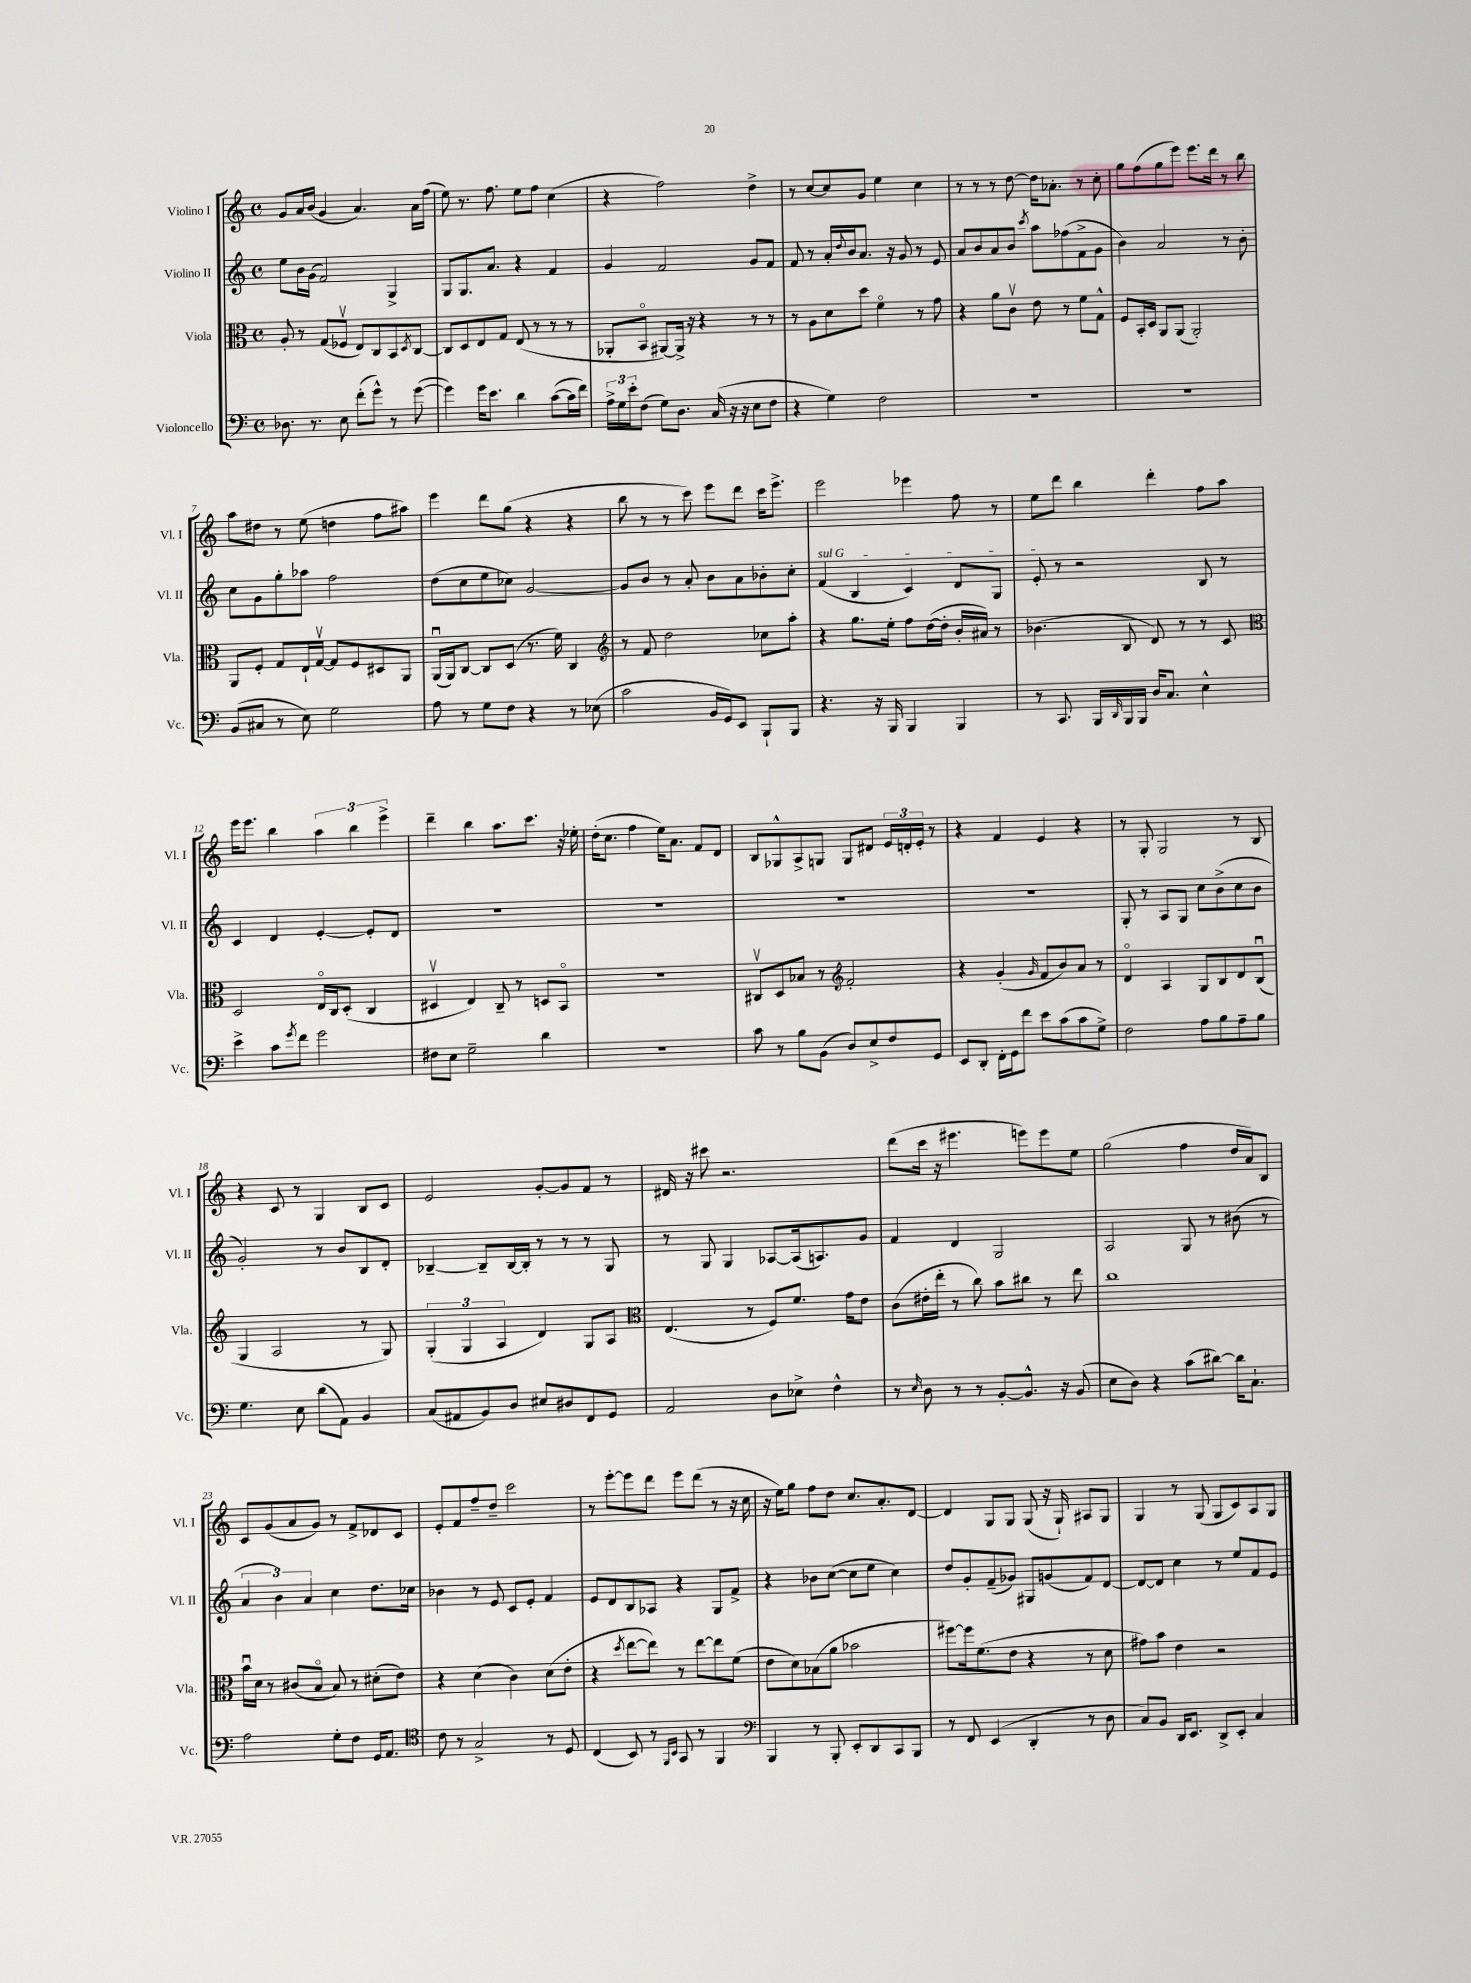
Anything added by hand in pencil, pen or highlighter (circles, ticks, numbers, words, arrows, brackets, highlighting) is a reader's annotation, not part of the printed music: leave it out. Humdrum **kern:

**kern	**kern	**kern	**kern
*part4	*part3	*part2	*part1
*staff4	*staff3	*staff2	*staff1
*I"Violoncello	*I"Viola	*I"Violino II	*I"Violino I
*I'Vc.	*I'Vla.	*I'Vl. II	*I'Vl. I
*clefF4	*clefC3	*clefG2	*clefG2
*k[]	*k[]	*k[]	*k[]
*M4/4	*M4/4	*M4/4	*M4/4
*met(c)	*met(c)	*met(c)	*met(c)
=1	=1	=1	=1
8.D-X\	8A'/	8ee\L	8g/L
.	8r	16b\L	16a/L
8.r	.	(16g\JJ	(16b/JJ
.	(8G/L	2f/)	4g/
8E\	8F-Xv/J	.	.
(8f'\L	8E/L)	.	4.a/)
8g^^\J)	8C/	.	.
8r	8BB/	4G^/	.
.	8qD/	.	.
([8g\	[8C/J	.	16a\LL
.	.	.	(16ff\JJ
=2	=2	=2	=2
4g\])	8C/L]	8G/L	8ee\)
.	8D/	8.G/	8.r
16g\KL	8E/	.	.
8.e\J	.	8.a/J	8.ff\
.	8G/J	.	.
4d\	(8E/	4r	8ee\L
.	8r	.	8ff\J
([8c\L	8r	4f/	(4cc\
16c\L]	8r	.	.
16f\JJ)	.	.	.
=3	=3	=3	=3
24A^\LL	8AA-X'/L	4g/	4r
24G\	.	.	.
24e'\J	.	.	.
(8F\J	8BB/J	.	.
8G\L)	[8AA#X/L)	2f/	2ff\)
8.D\J	16AA#^/Jk]	.	.
.	16r	.	.
.	4r	.	.
(16C/	.	.	.
16r	.	.	.
16r	.	.	.
8E\L	8r	8g/L	4dd^\
8F\J	8r	8f/J	.
=4	=4	=4	=4
4r	8r	8f/	8r
.	8A\L	8r	[8cc/L
4G\)	8d\	16a'/LL	8cc/]
.	.	8qqdd/	.
.	.	16b/J	.
.	8dd\J	8.a/J	8g/J
2F\	4f\	.	4ee\
.	.	16r	.
.	.	8g/	.
.	8r	8r	4cc\
.	8g\	8e/	.
=5	=5	=5	=5
1r	4r	8a/L	8r
.	.	8b/	8r
.	8a\L	8a/	8r
.	8cv\J	8b/J	[8dd\
.	.	8qccc/	.
.	8e\	8aa\L	16dd\KL]
.	.	.	8.a-X'\J
.	8r	(8ff-X\	.
.	8f\L	8f^\	8r
.	8G^^\J	8g\J	8cc'\
=6	=6	=6	=6
1r	8F/L	4b\)	8gg\L
.	16BB'/L	.	(8ff\
.	16D/JJ	.	.
.	8AA/L	2a/	8gg\
.	(8AA/J	.	8eee\J)
.	2AA'/)	.	8.eee\L
.	.	.	16ddd\Jk
.	.	8r	8r
.	.	8b'\	8bb\
!!LO:LB:g=z
=7	=7	=7	=7
(8BB/L	8AA/L	8cc\L	8aa\L
8C#X/J	8F'/J	8g\	8dd#X\J
8r	8G/L	8gg'\	8r
8E\)	16E`/L	8aa-X\J	(8ee\
.	[16Gv/JJ	.	.
2G\	8G/L]	2ff\	4ddn\
.	8F/	.	.
.	8D#X/	.	8ff\L
.	8AA/J	.	8aa#X\J)
=8	=8	=8	=8
8A\	(16AAu/LL	(8dd\L	4eee\
.	16AA/J)	.	.
8r	[8C/J	8cc\	.
8G\L	8C/L]	8ee\	8ddd\L
8F\J	(8D/J	8cc-X\J)	(8gg\J
4r	8.r	[2g/	4r
.	16f\)	.	.
8r	4C/	.	4r
(8E-X\	.	.	.
=9	=9	=9	=9
*	*clefG2	*	*
2c\	8r	8g/L]	8bb\
.	8f/	8b/J	8r
.	2dd\	8r	8r
.	.	8a'/	8ccc\)
16BB/LL	.	8b\L	8eee\L
16GG/J)	.	.	.
8EE/J	.	8a\	8ddd\J
8BBB`/L	8cc-X\L	8b-X'\	16ccc\KL
.	.	.	8.eee^\J
8BBB/J	8aa'\J	8cc'\J	.
=10	=10	=10	=10
!	!	!LO:TX:a:i:t=sul G	!
4.r	4r	(4f/	2eee\
.	8.gg\L	4B/	.
16r	.	.	.
16BBB/	16ee'\Jk	.	.
4BBB/	8ff\L	4c/)	4eee-X\
.	([16dd\L	.	.
.	16dd'\JJ]	.	.
4BBB/	16b'/LL	8d/L	8ff\
.	16a#X/JJ)	.	.
.	8r	8G/J	8r
=11	=11	=11	=11
8r	(4.b-X\	8e'/	8ee\L
8.CC/	.	8r	8ddd\J
.	.	2r	4bb\
16BBB/LL	.	.	.
16qqDD/	.	.	.
16BBB/	8B/	.	.
16BBB/JJ	.	.	.
16D/KL	8d/)	.	4ddd'\
8.C/J	.	.	.
.	8r	.	.
4E^^\	8r	8B/	8ff\L
.	8c/	8r	8aa\J
!!LO:LB:g=z
=12	=12	=12	=12
*	*clefC3	*	*
4e^\	2D/	4c/	16eee\KL
.	.	.	8.eee\J
8c\L	.	4d/	4bb\
8qg/	.	.	.
8f\J	.	.	.
2g\	16E/LL	[4e'/	6aa\
.	16C/J	.	.
.	(8D'/J	.	.
.	.	.	6bb\
.	4C/	8e'/L]	.
.	.	.	6eee^\
.	.	8d/J	.
=13	=13	=13	=13
8F#X\L	4D#Xv/	1r	4ddd~\
8E\J	.	.	.
2G~\	4E/)	.	4bb\
.	8C~/	.	8.aa\L
.	8r	.	.
.	.	.	8.ccc\J
4d\	8Dn/L	.	.
.	8BB/J	.	16r
.	.	.	16ee-X'\
=14	=14	=14	=14
1r	1r	1r	(16dd'\KL
.	.	.	8.cc\J
.	.	.	4ff\
.	.	.	16ee\KL)
.	.	.	8.a\J
.	.	.	8f/L
.	.	.	8d/J
=15	=15	=15	=15
8c\	8C#Xv/L	1r	8B/L
8r	8D/	.	8G-X^^/
8B\L	8B-X/J	.	8A^/
(8BB\J	8r	.	8Gn/J
*	*clefG2	*	*
8D/L)	2f'/	.	8G/L
8E^/	.	.	8d#X/J
8F/	.	.	24e/LL
.	.	.	24dn'/
.	.	.	24e'/JJ
8GG/J	.	.	8r
=16	=16	=16	=16
8EE/L	4r	1r	4r
8DD'/J	.	.	.
16FF'\LL	(4g'/	.	4f/
16GG\J	.	.	.
8f\J	.	.	.
.	16qqg/	.	.
8e\L	8f/L	.	4e/
(8c\	8b/)	.	.
8c\	8a/J	.	4r
8G^\J)	8r	.	.
=17	=17	=17	=17
2F\	4d/	8G'/	8r
.	.	8r	8G'/
.	4A/	8A/L	2G/
.	.	8G/J	.
8A\L	8G/L	8cc\L	.
8B\	8B/	(8b^\	.
8A~\	8d/	8cc\	8r
8B\J	(8Bu/J	8b\J	8B/
!!LO:LB:g=z
=18	=18	=18	=18
4.G\	4G/	2g'/)	4r
.	2A/	.	8c/
8E\	.	.	8r
(8d\L	.	8r	4G/
8AA\J)	.	8b/L	.
4BB/	8r	8B/	8B/L
.	8G/)	8d'/J	8c/J
=19	=19	=19	=19
(8C/L	(6G'/	[4B-X~/	2e/
8AA#X/	.	.	.
.	6G/	.	.
8BB/)	.	8B-~/L]	.
.	6A/	.	.
8D/J	.	[16B-/L	.
.	.	16B-'/JJ]	.
8E#X/L	4d/)	8r	[8g'/L
8D#X/	.	8r	8g/]
8FF/	8G/L	8r	8f/J
8GG/J	8A/J	8G/	8r
=20	=20	=20	=20
*	*clefC3	*	*
2AA/	(4.E/	8r	16d#X/
.	.	.	16r
.	.	8G/	8ccc#X\
.	.	4G/	2.r
.	8r	.	.
8D\L	8F/L)	[8A-X/L	.
8E-X^\J	8.f/J	(16A-/k]	.
.	.	8.An/)	.
4F^^\	.	.	.
.	16g\KL	.	.
.	8e\J	8g/J	.
=21	=21	=21	=21
8r	(8c\L	4f/	(8ddd\L
16qqE/	.	.	.
8D\	16e#X'\L	.	16ccc\Jk
.	16ee'\JJ	.	16r
8r	8r	4d/	4.eee#X\
8r	8cc\)	.	.
[8BB'/L	8b\L	2G/	.
8.BB^^/J]	8cc#X\J	.	8eeen\L)
.	8r	.	8eee\
16r	.	.	.
(8BB/	8ee\	.	8ee\J
=22	=22	=22	=22
8E\L	1cc	2A/	(2gg\
8D\J)	.	.	.
4r	.	.	.
(8c\L	.	8G/	4ff\
[8d#X\J)	.	8r	.
16d#\KL]	.	(8b#X\	16dd/LL
8.C`\J	.	.	16a/J)
.	.	8r	8B/J
!!LO:LB:g=z
=23	=23	=23	=23
2A\	16bu\LL	6a/	8c/L
.	16d\JJ	.	.
.	8r	.	(8g/
.	.	6b\)	.
.	(8c#X/L	.	8a/
.	.	6a/	.
.	8B/J	.	8g/J)
8G'\L	8B/)	4cc\	8r
8F\J	8r	.	8f^/L
16GG/KL	(8d#X'\L	8.dd\L	8d-X/
8.AA/J	.	.	.
.	8e\J)	.	8c/J
.	.	16cc-X\Jk	.
=24	=24	=24	=24
*clefC4	*	*	*
8c\	4r	4b-X\	8e'/L
8r	.	.	8f/
2G^/	(4d\	8r	8ff~/
.	.	8e/	8dd~/J
.	4c\)	8c/L	2ccc\
.	.	8e'/J	.
8r	(8d\L	4f/	.
8D/	8e'\J	.	.
=25	=25	=25	=25
(4C/	4r	8e/L	8r
.	.	8d/	[8eee'\L
.	8qdd/	.	.
8BB/)	[8ee\L	8B/	8eee\]
8r	8ee\J])	8A-X/J	8ddd\J
16qqFF/LL	.	.	.
16qqBB/JJ	.	.	.
8GG/	8r	4r	8eee\L
8r	[8ee\L	.	(8ddd\J
4FF/	8ee\]	8G/L	8r
.	(8f\J	8f^/J	16r
.	.	.	16cc\
=26	=26	=26	=26
*clefF4	*	*	*
4BBB/	8e\L	4r	16r
.	.	.	16ee\KL)
.	8d\)	.	8gg\J
8r	(8B-X\	8b-X\L	8ff\L
8BBB'/	8a\J	([8cc\J	8dd\J
8EE'/L	2b-X\	8cc\L]	8.cc/L
8DD/	.	8ee\J	.
.	.	.	8.a'/
8CC/	.	4cc\)	.
8BBB/J	.	.	[8d/J
=27	=27	=27	=27
8r	[8ff#X\L)	8dd/L	4d/]
8FF/	16ff#\k]	8g'/	.
.	(8.f\	.	.
(4EE/	.	(8f~/	8G/L
.	8e\J	8g-X/J)	8G/J
4DD'/	4r	8G#X/L	(8G/
.	.	(8gn/	16r
.	.	.	16G`/)
8r	8r	8f/)	8A#X/L
8D\	8d\	[8d/J	8G/J
=28	=28	=28	=28
8C/L)	8g#X\L)	8d/L_	4G/
8BB/J	8b\J	8d/J]	.
16DD/KL	4e\	4cc\	8r
8.EE/J	.	.	.
.	.	.	(8G/
8DD^/L	2r	8r	8G/L
8EE'/J	.	8ee/L	8c/)
4C/	.	8f/	8A/
.	.	8e/J	8G/J
==	==	==	==
*-	*-	*-	*-
